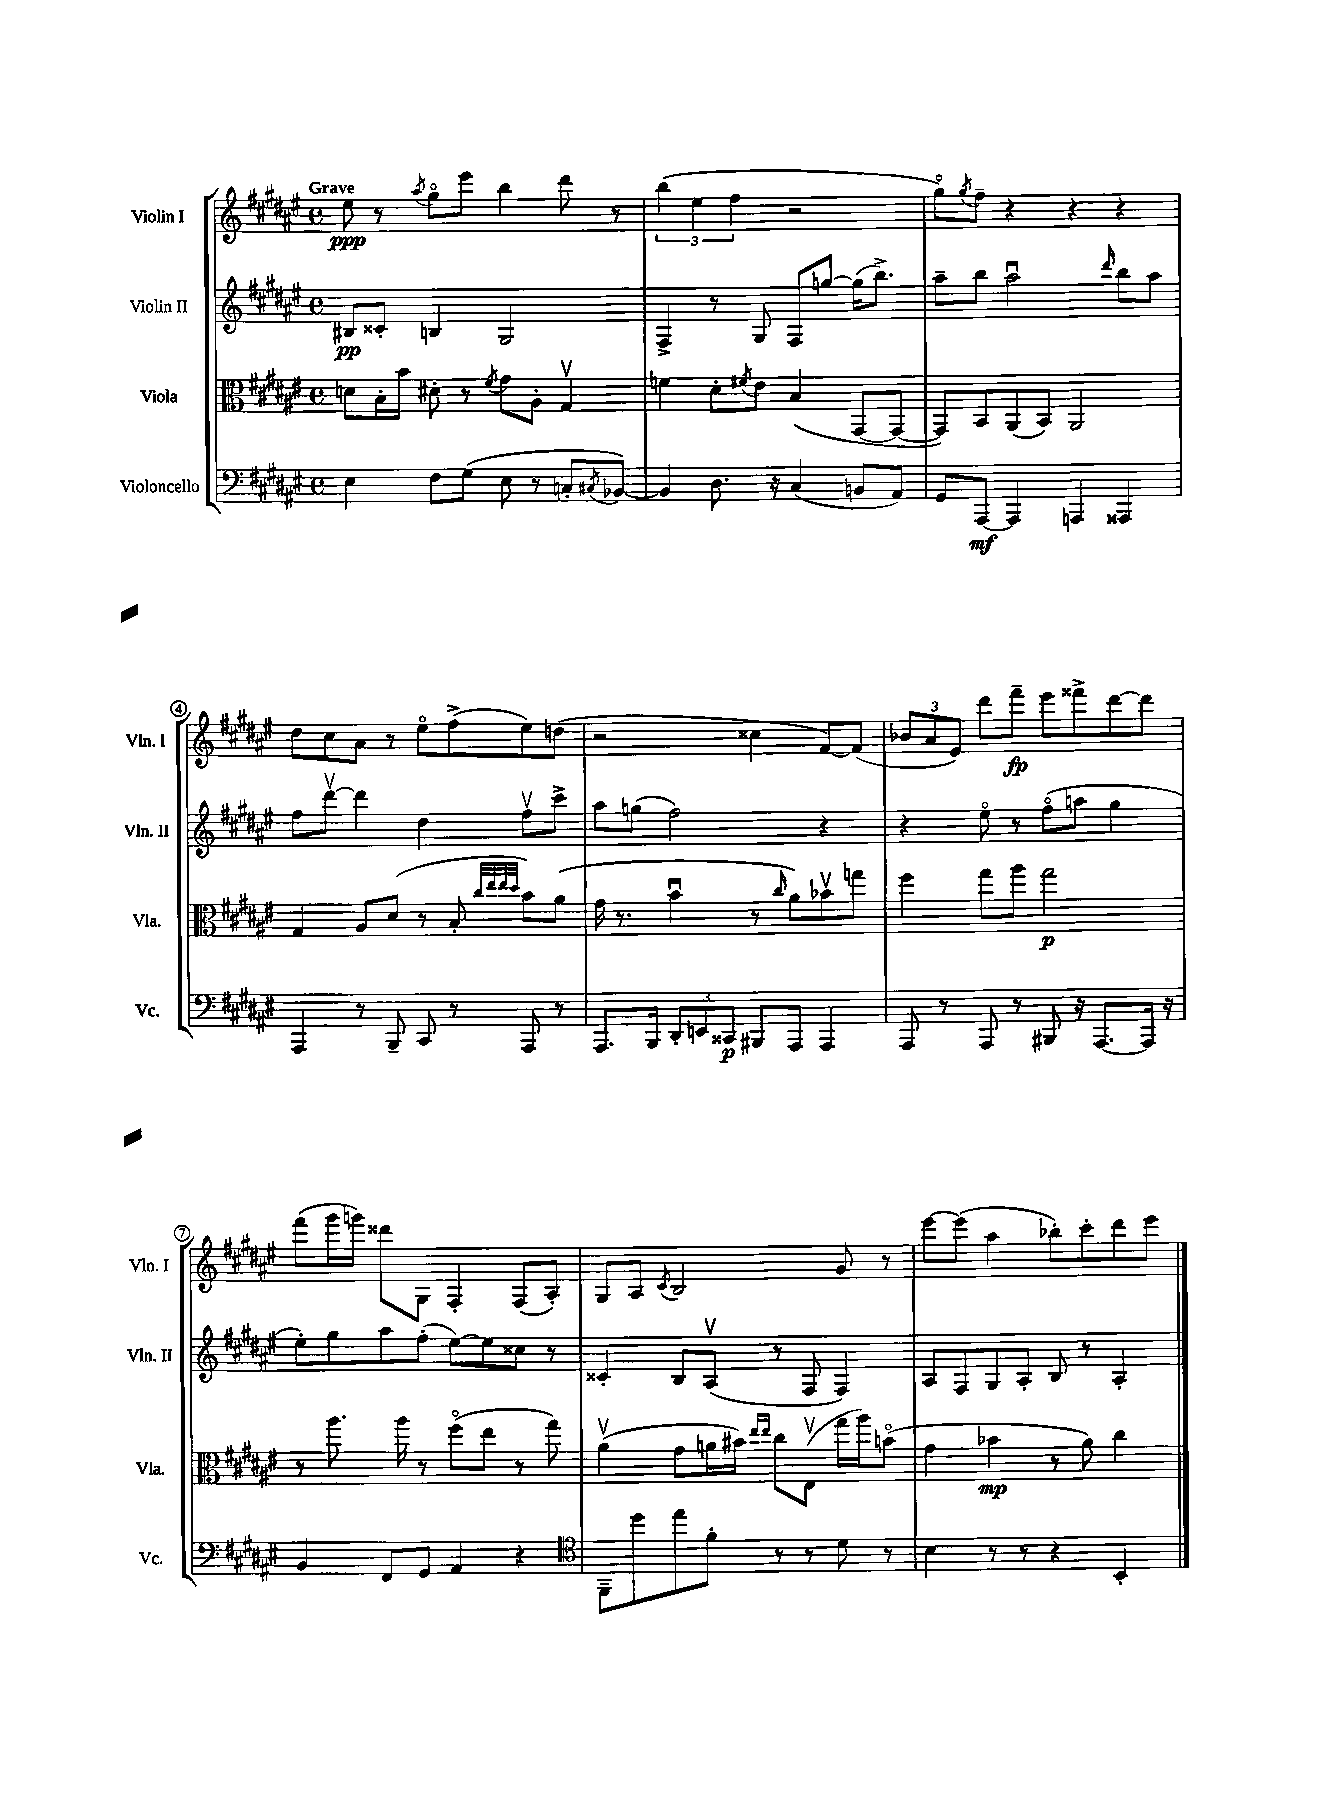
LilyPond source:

<<
\new StaffGroup <<
\new Staff = "s0" \with { instrumentName = "Violin I" shortInstrumentName = "Vln. I" } {
    \clef treble \key fis \major \defaultTimeSignature \time 4/4 \tempo "Grave"
    eis''8\ppp r8 \acciaccatura { ais''8 } gis''8\flageolet eis'''8 b''4 dis'''8 r8 |
    \tuplet 3/2 { b''4( eis''4 fis''4 } r2 |
    gis''8\flageolet) \acciaccatura { gis''8 } fis''8-- r4 r4 r4 |
    dis''8 cis''8 ais'8 r8 eis''8\flageolet fis''8->( eis''8) d''8( |
    r2 cisis''4 fis'8~) fis'8( |
    \tuplet 3/2 { bes'8 ais'8 eis'8) } dis'''8 fis'''8--\fp eis'''8 fisis'''8-> dis'''8~ dis'''8 |
    fis'''8( gis'''16 g'''16) disis'''8 gis8 fis4-. fis8( ais8-.) |
    gis8 ais8 \acciaccatura { cis'8 } b2 gis'8 r8 |
    eis'''8~ eis'''8( ais''4 bes''8-.) cis'''8-. dis'''8 eis'''8 \bar "|." |
}
\new Staff = "s1" \with { instrumentName = "Violin II" shortInstrumentName = "Vln. II" } {
    \clef treble \key fis \major \defaultTimeSignature \time 4/4
    bis8\pp cisis'8-. b4 gis2 |
    fis4-> r8 gis8 fis8 g''8~ g''16( b''8.->) |
    ais''8-- b''8 ais''2\downbow \grace { dis'''16 } b''8 ais''8 |
    fis''8 dis'''8~\upbow dis'''4 dis''4 fis''8\upbow cis'''8-> |
    ais''8 g''8( fis''2) r4 |
    r4 eis''8\flageolet r8 fis''8\flageolet( a''8 gis''4 |
    eis''8-.) gis''8 ais''8 fis''8-.( eis''8~) eis''8 cisis''8 r8 |
    cisis'4-. b8 ais8\upbow( r8 fis8 fis4) |
    ais8 fis8 gis8 ais8-. b8 r8 ais4-. \bar "|." |
}
\new Staff = "s2" \with { instrumentName = "Viola" shortInstrumentName = "Vla." } {
    \clef alto \key fis \major \defaultTimeSignature \time 4/4
    d'8 b16-. b'16 dis'8-. r8 \acciaccatura { fis'8 } gis'8 ais8-. gis4\upbow |
    f'4 dis'8-. \acciaccatura { fis'8 } eis'8 b4( gis,8~ gis,8~ |
    gis,8) b,8 ais,8( b,8) ais,2 |
    gis4 ais8 dis'8( r8 b8-. \grace { cis''32 eis''32 eis''32 dis''32 } b'8) ais'8( |
    gis'16 r8. b'4\downbow r8 \grace { cis''16 } ais'8) bes'8\upbow g''8 |
    fis''4 gis''8 ais''8 gis''2\p |
    r8 ais''8. ais''16 r8 fis''8\flageolet( eis''8 r8 gis''8) |
    ais'4\upbow( gis'8 a'16 bis'16) \grace { eis''16 eis''16 } cis''8 eis8\upbow( gis''16 ais''16) b'8\flageolet( |
    gis'4 bes'4\mp r8 ais'8) cis''4 \bar "|." |
}
\new Staff = "s3" \with { instrumentName = "Violoncello" shortInstrumentName = "Vc." } {
    \clef bass \key fis \major \defaultTimeSignature \time 4/4
    eis4 fis8 gis8( eis8 r8 c8-. \acciaccatura { cis8 } bes,8~) |
    bes,4 dis8. r16 cis4( b,8 ais,8) |
    gis,8 ais,,8~\mf ais,,4 a,,4 aisis,,4 |
    ais,,4 r8 b,,8-- cis,8 r8 ais,,8 r8 |
    ais,,8. b,,16 \tuplet 3/2 { dis,8-. e,8 cisis,8\p } bis,,8 ais,,8 ais,,4 |
    ais,,8 r8 ais,,8 r8 bis,,8 r16 ais,,8.~ ais,,16 r16 |
    b,4 fis,8 gis,8 ais,4 r4 |
    \clef tenor fis,8-- dis''8 eis''8 fis'8-. r8 r8 dis'8 r8 |
    b4 r8 r8 r4 b,4-. \bar "|." |
}
>>
>>
\layout { \context { \Score \override BarNumber.stencil = #(make-stencil-circler 0.1 0.3 ly:text-interface::print) } }
